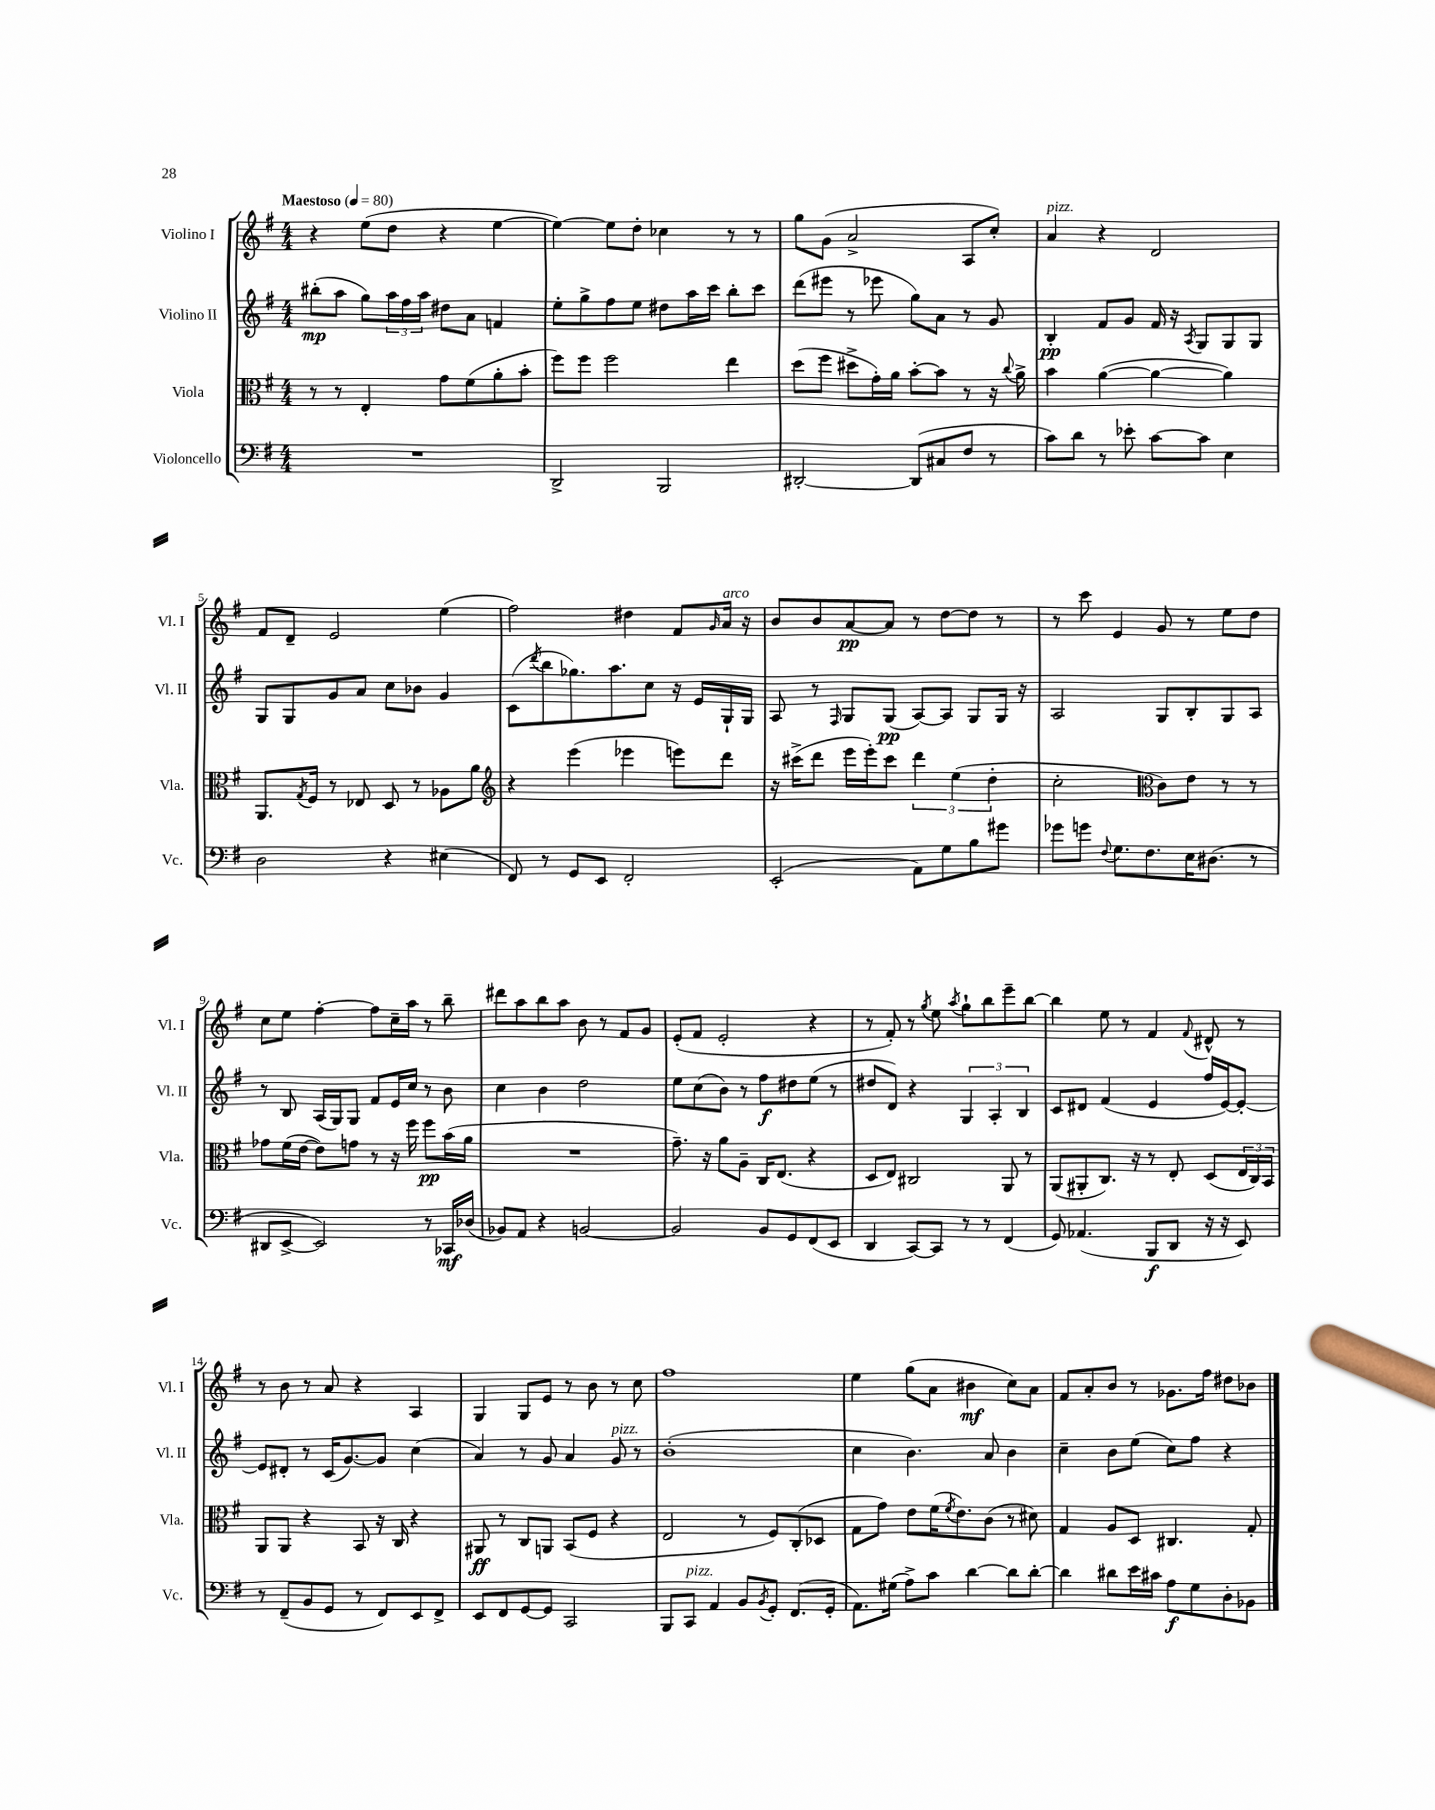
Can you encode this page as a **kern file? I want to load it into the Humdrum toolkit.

**kern	**dynam	**kern	**dynam	**kern	**dynam	**kern	**dynam
*part4	*part4	*part3	*part3	*part2	*part2	*part1	*part1
*staff4	*staff4	*staff3	*staff3	*staff2	*staff2	*staff1	*staff1
*I"Violoncello	*	*I"Viola	*	*I"Violino II	*	*I"Violino I	*
*I'Vc.	*	*I'Vla.	*	*I'Vl. II	*	*I'Vl. I	*
*clefF4	*	*clefC3	*	*clefG2	*	*clefG2	*
*k[f#]	*	*k[f#]	*	*k[f#]	*	*k[f#]	*
*M4/4	*	*M4/4	*	*M4/4	*	*M4/4	*
*MM80	*	*MM80	*	*MM80	*	*MM80	*
=1	=1	=1	=1	=1	=1	=1	=1
!	!	!	!	!	!	!LO:TX:a:B:t=Maestoso	!
1r	.	8r	.	(8bb#X'\L	mp	4r	.
.	.	8r	.	8aa\J	.	.	.
.	.	4E'/	.	8gg\L)	.	(8ee\L	.
.	.	.	.	24aa\L	.	8dd\J	.
.	.	.	.	24ff#\	.	.	.
.	.	.	.	24aa\JJ	.	.	.
.	.	8g\L	.	8dd#X\L	.	4r	.
.	.	(8f#\	.	8a\J	.	.	.
.	.	8a'\	.	4fn/	.	[4ee\	.
.	.	8b'\J	.	.	.	.	.
=2	=2	=2	=2	=2	=2	=2	=2
2DD^/	.	8ff#\L)	.	8ee'\L	.	4ee\_)	.
.	.	8ff#\J	.	8gg^\	.	.	.
.	.	2ff#\	.	8ff#\	.	8ee\L]	.
.	.	.	.	8ee\J	.	8dd'\J	.
2BBB/	.	.	.	8dd#X\L	.	4cc-X\	.
.	.	.	.	16aa\L	.	.	.
.	.	.	.	16ccc\JJ	.	.	.
.	.	4ee\	.	8bb'\L	.	8r	.
.	.	.	.	8ccc\J	.	8r	.
=3	=3	=3	=3	=3	=3	=3	=3
[2DD#X'/	.	(8dd\L	.	(8ddd\L	.	8gg\L	.
.	.	8ff#\J	.	8eee#X\J	.	(8g\J	.
.	.	8dd#X^\L	.	8r	.	2a^/	.
.	.	16g'\L)	.	8eee-X\	.	.	.
.	.	16a\JJ	.	.	.	.	.
(8DD#/L]	.	[8b'\L	.	8gg\L)	.	.	.
8C#X/	.	8b\J]	.	8a\J	.	.	.
8F#/J	.	8r	.	8r	.	8A/L	.
8r	.	16r	.	8g/	.	8cc'/J)	.
.	.	8qqcc/	.	.	.	.	.
.	.	16a^\	.	.	.	.	.
=4	=4	=4	=4	=4	=4	=4	=4
!	!	!	!	!	!	!LO:TX:a:i:t=pizz.	!
8c\L)	.	4b\	.	4B'/	pp	4a/	.
8d\J	.	.	.	.	.	.	.
8r	.	([4a\	.	8f#/L	.	4r	.
8e-X'\	.	.	.	8g/J	.	.	.
[8c\L	.	4a\_	.	16f#/	.	2d/	.
.	.	.	.	16r	.	.	.
.	.	.	.	8qA/	.	.	.
8c\J]	.	.	.	8G/L	.	.	.
4E\	.	4a\])	.	8G/	.	.	.
.	.	.	.	8G/J	.	.	.
!!LO:LB:g=z
=5	=5	=5	=5	=5	=5	=5	=5
2D\	.	8.AA/L	.	8G/L	.	8f#/L	.
.	.	.	.	8G/	.	8d~/J	.
.	.	8qG/	.	.	.	.	.
.	.	16F#/Jk	.	.	.	.	.
.	.	8r	.	8g/	.	2e/	.
.	.	8E-X/	.	8a/J	.	.	.
4r	.	8D/	.	8cc\L	.	.	.
.	.	8r	.	8b-X\J	.	.	.
(4E#X\	.	8A-X\L	.	4g/	.	(4ee\	.
.	.	8a\J	.	.	.	.	.
=6	=6	=6	=6	=6	=6	=6	=6
*	*	*clefG2	*	*	*	*	*
8FF#/)	.	4r	.	(8c\L	.	2ff#\)	.
.	.	.	.	8qddd/	.	.	.
8r	.	.	.	8bb\	.	.	.
8GG/L	.	(4eee\	.	8.gg-X\)	.	.	.
8EE/J	.	.	.	.	.	.	.
.	.	.	.	8.aa\	.	.	.
2FF#'/	.	4eee-X\	.	.	.	4dd#X\	.
.	.	.	.	8cc\J	.	.	.
.	.	8eeen\L)	.	16r	.	8f#/L	.
.	.	.	.	16e/LL	.	.	.
.	.	.	.	.	.	16qqg/	.
!	!	!	!	!	!	!LO:TX:a:i:t=arco	!
.	.	8ddd\J	.	16G`/	.	16a/Jk	.
.	.	.	.	16G/JJ	.	16r	.
=7	=7	=7	=7	=7	=7	=7	=7
(2EE'/	.	16r	.	8A/	.	8b/L	.
.	.	(16ccc#X^\KL	.	.	.	.	.
.	.	8ddd\J	.	8r	.	8b/	.
.	.	.	.	16qqF#/	.	.	.
.	.	16eee\LL	.	8G/L	.	[8a/	pp
.	.	16eee'\J)	.	.	.	.	.
.	.	8ccc#\J	.	(8G/J	pp	8a/J]	.
8AA\L)	.	6ddd\	.	[8A/L)	.	8r	.
8G\	.	.	.	8A/J]	.	[8dd\L	.
.	.	(6ee\	.	.	.	.	.
8B\	.	.	.	8G/L	.	8dd\J]	.
.	.	6dd'\	.	.	.	.	.
8g#X\J	.	.	.	16G/Jk	.	8r	.
.	.	.	.	16r	.	.	.
=8	=8	=8	=8	=8	=8	=8	=8
8g-X\L	.	2cc'\	.	2A/	.	8r	.
8gn\J	.	.	.	.	.	8ccc\	.
8qqF#/	.	.	.	.	.	.	.
8.G\L	.	.	.	.	.	4e/	.
8.F#\	.	.	.	.	.	.	.
*	*	*clefC3	*	*	*	*	*
.	.	8c\L)	.	8G/L	.	8g/	.
16E\K	.	8e\J	.	8B'/	.	8r	.
(8.D#X\J	.	.	.	.	.	.	.
.	.	8r	.	8G/	.	8ee\L	.
8r	.	8r	.	8A/J	.	8dd\J	.
!!LO:LB:g=z
=9	=9	=9	=9	=9	=9	=9	=9
8DD#X/L	.	8g-X\L	.	8r	.	8cc\L	.
[8EE^/J	.	(16f#\L	.	8B/	.	8ee\J	.
.	.	[16e\JJ	.	.	.	.	.
2EE/])	.	8e\L])	.	(16A/LL	.	[4ff#'\	.
.	.	.	.	16G/J)	.	.	.
.	.	8gn\J	.	8G/J	.	.	.
.	.	8r	.	8f#/L	.	8ff#\L]	.
.	.	16r	.	16e/L	.	16cc~\L	.
.	.	16ff#\	.	16cc/JJ	.	16aa\JJ	.
8r	.	8ff#\L	pp	8r	.	8r	.
16CC-X/LL	mf	(16b\L	.	8b\	.	8bb~\	.
(16D-X/JJ	.	16a\JJ	.	.	.	.	.
=10	=10	=10	=10	=10	=10	=10	=10
8BB-X/L)	.	1r	.	4cc\	.	8ddd#X\L	.
8AA/J	.	.	.	.	.	8aa\	.
4r	.	.	.	4b\	.	8bb\	.
.	.	.	.	.	.	8aa\J	.
[2BBn/	.	.	.	2dd\	.	8b\	.
.	.	.	.	.	.	8r	.
.	.	.	.	.	.	8f#/L	.
.	.	.	.	.	.	8g/J	.
=11	=11	=11	=11	=11	=11	=11	=11
2BB/]	.	8.g~\)	.	8ee\L	.	(8e'/L	.
.	.	.	.	(8cc\	.	8f#/J	.
.	.	16r	.	.	.	.	.
.	.	8a\L	.	8b\J)	.	2e'/	.
.	.	8A~\J	.	8r	.	.	.
8BB/L	.	16C/KL	.	8ff#\L	f	.	.
.	.	(8.E/J	.	.	.	.	.
8GG/	.	.	.	8dd#X\	.	.	.
(8FF#/	.	4r	.	(8ee\J	.	4r	.
8EE/J	.	.	.	8r	.	.	.
=12	=12	=12	=12	=12	=12	=12	=12
4DD/	.	8D/L	.	8dd#X/L	.	8r	.
.	.	8E/J)	.	8d/J)	.	8f#'/)	.
[8CC/L)	.	2C#X/	.	4r	.	8r	.
.	.	.	.	.	.	8qgg/	.
8CC/J]	.	.	.	.	.	8ee\	.
.	.	.	.	.	.	8qaa/	.
8r	.	.	.	6G/	.	8gg`\L	.
8r	.	.	.	.	.	8bb\	.
.	.	.	.	6A'/	.	.	.
(4FF#/	.	8AA/	.	.	.	8eee~\	.
.	.	.	.	6B/	.	.	.
.	.	8r	.	.	.	[8bb\J	.
=13	=13	=13	=13	=13	=13	=13	=13
8GG/)	.	(8AA/L	.	8c/L	.	4bb\]	.
(4.AA-X/	.	8AA#X'/	.	8d#X/J	.	.	.
.	.	8.C/J)	.	(4f#/	.	8ee\	.
.	.	.	.	.	.	8r	.
.	.	16r	.	.	.	.	.
8BBB/L	f	8r	.	4e/	.	4f#/	.
8DD/J	.	8E'/	.	.	.	.	.
.	.	.	.	.	.	8qqf#/	.
16r	.	(8D/L	.	16ff#/LL	.	8d#X^^/	.
16r	.	.	.	[16e/J)	.	.	.
8EE/)	.	24E/L	.	8e'/J_	.	8r	.
.	.	24C/)	.	.	.	.	.
.	.	24BB/JJ	.	.	.	.	.
!!LO:LB:g=z
=14	=14	=14	=14	=14	=14	=14	=14
8r	.	8AA/L	.	8e/L]	.	8r	.
(8FF#~/L	.	8AA/J	.	8d#X'/J	.	8b\	.
8BB/	.	4r	.	8r	.	8r	.
8GG/J	.	.	.	(16c/KL	.	8a/	.
.	.	.	.	[8.g/)	.	.	.
8r	.	8BB/	.	.	.	4r	.
8FF#/L)	.	16r	.	8g/J]	.	.	.
.	.	16C/	.	.	.	.	.
8EE/	.	4r	.	(4cc\	.	4A/	.
8FF#^/J	.	.	.	.	.	.	.
=15	=15	=15	=15	=15	=15	=15	=15
8EE/L	.	8AA#X/	ff	4a/)	.	4G/	.
8FF#/	.	8r	.	.	.	.	.
[8GG/	.	8C/L	.	8r	.	8G/L	.
8GG/J]	.	8AAn/J	.	8g/	.	8e/J	.
2CC/	.	(8BB/L	.	4a/	.	8r	.
.	.	8F#/J	.	.	.	8b\	.
!	!	!	!	!LO:TX:a:i:t=pizz.	!	!	!
.	.	4r	.	8g/	.	8r	.
.	.	.	.	8r	.	8cc\	.
=16	=16	=16	=16	=16	=16	=16	=16
8BBB/L	.	2E/	.	(1b'	.	1ff#	.
!LO:TX:a:i:t=pizz.	!	!	!	!	!	!	!
8CC/J	.	.	.	.	.	.	.
4AA/	.	.	.	.	.	.	.
8BB/L	.	8r	.	.	.	.	.
8qBB/	.	.	.	.	.	.	.
8GG'/J	.	8F#/L)	.	.	.	.	.
(8.FF#/L	.	(8C'/	.	.	.	.	.
.	.	8D-X/J	.	.	.	.	.
16GG'/Jk	.	.	.	.	.	.	.
=17	=17	=17	=17	=17	=17	=17	=17
8.AA\L)	.	8G\L	.	4cc\	.	4ee\	.
.	.	8g\J)	.	.	.	.	.
(16G#X\Jk	.	.	.	.	.	.	.
8A^\L)	.	8e\L	.	4.b\)	.	(8gg\L	.
8c\J	.	(16f#\K	.	.	.	8a\J	.
.	.	8qf#/	.	.	.	.	.
.	.	8.e\)	.	.	.	.	.
[4d\	.	.	.	.	.	4b#X\	mf
.	.	(8c\J	.	8a/	.	.	.
8d\L]	.	8r	.	4b\	.	8cc\L)	.
[8d'\J	.	8d#X\)	.	.	.	8a\J	.
=18	=18	=18	=18	=18	=18	=18	=18
4d\]	.	4G/	.	4cc~\	.	8f#/L	.
.	.	.	.	.	.	8a'/	.
8d#X\L	.	8A/L	.	8b\L	.	8b/J	.
16e\L	.	8D/J	.	(8ee\J	.	8r	.
16c#X\JJ	.	.	.	.	.	.	.
8A\L	f	4.C#X/	.	8cc\L)	.	8.g-X\L	.
8G\	.	.	.	8ff#\J	.	.	.
.	.	.	.	.	.	16ff#\Jk	.
8D'\	.	.	.	4r	.	8dd#X\L	.
8BB-X\J	.	8G'/	.	.	.	8b-X\J	.
==	==	==	==	==	==	==	==
*-	*-	*-	*-	*-	*-	*-	*-
